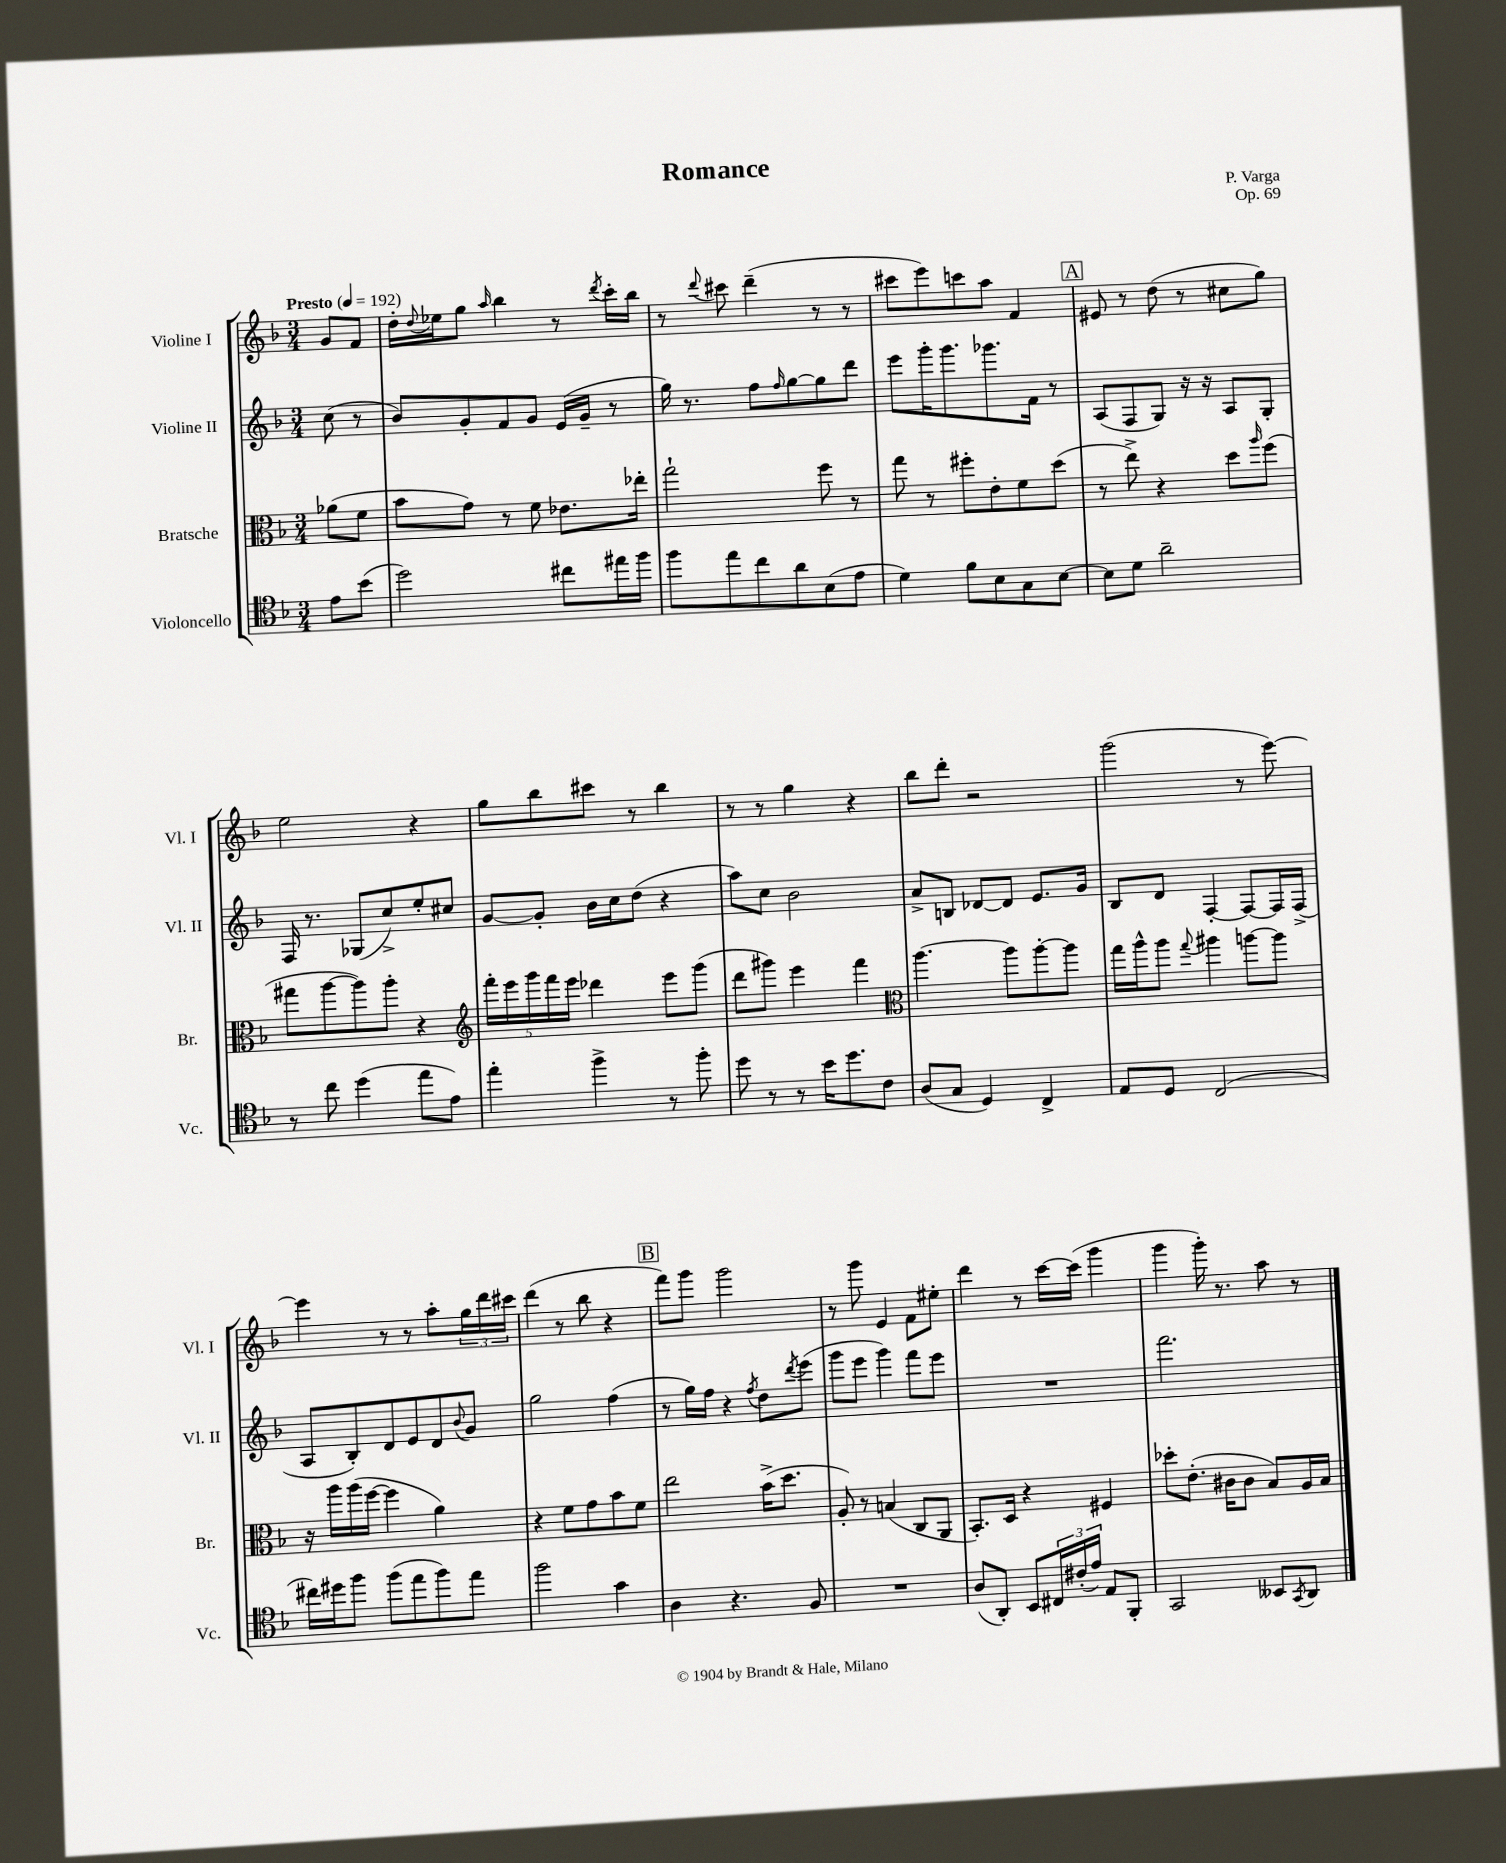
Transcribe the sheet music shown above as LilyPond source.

\header { title = "Romance" composer = "P. Varga" opus = "Op. 69" }
<<
\new StaffGroup <<
\new Staff = "s0" \with { instrumentName = "Violine I" shortInstrumentName = "Vl. I" } {
    \clef treble \key f \major \numericTimeSignature \time 3/4 \partial 4 \tempo "Presto" 4 = 192
    g'8 f'8 |
    d''16-. \appoggiatura { d''8 } ees''16 g''8 \grace { a''16 } bes''4 r8 \acciaccatura { d'''8 } c'''16-. bes''16 |
    r8 \appoggiatura { d'''8 } cis'''8 d'''4--( r8 r8 |
    cis'''8 e'''8) c'''8 a''8 f'4 |
    \mark \markup { \box "A" } eis'8 r8 d''8( r8 cis''8 g''8) |
    e''2 r4 |
    g''8 bes''8 cis'''8 r8 bes''4 |
    r8 r8 g''4 r4 |
    bes''8 d'''8-. r2 |
    g'''2( r8 e'''8~) |
    e'''4 r8 r8 a''8-. \tuplet 3/2 { g''16 d'''16 cis'''16 } |
    d'''4( r8 bes''8 r4 |
    \mark \markup { \box "B" } f'''8) g'''8 g'''2 |
    r8 g'''8 e'4 f'8 eis''8-. |
    d'''4 r8 c'''16~ c'''16( g'''4 |
    g'''4 g'''16-.) r8. a''8 r8 \bar "|." |
}
\new Staff = "s1" \with { instrumentName = "Violine II" shortInstrumentName = "Vl. II" } {
    \clef treble \key f \major \numericTimeSignature \time 3/4 \partial 4
    c''8( r8 |
    bes'8) g'8-. f'8 g'8 e'16( g'16-- r8 |
    g''16) r8. f''8 \grace { f''16 } g''8~ g''8 d'''8 |
    e'''8 g'''16-. g'''8. ges'''8. f'16 r8 |
    \mark \markup { \box "A" } a8( f8 g8) r16 r16 a8 g8-. |
    f16 r8. ges8( c''8->) e''8-. cis''8 |
    g'8~ g'8-. bes'16 c''16 d''8( r4 |
    a''8) c''8 bes'2 |
    a'8-> b8 des'8~ des'8 e'8. g'16 |
    bes8 d'8 f4~-. f8~ f16 f16->( |
    a8 bes8-.) d'8 e'8 d'8 \appoggiatura { bes'8 } g'8 |
    g''2 f''4( |
    \mark \markup { \box "B" } r8 g''16) f''16 r4 \acciaccatura { f''8 } d''8 \acciaccatura { d'''8 } e'''8( |
    g'''8 e'''8 g'''4) f'''8 e'''8 |
    R2. |
    f'''2. \bar "|." |
}
\new Staff = "s2" \with { instrumentName = "Bratsche" shortInstrumentName = "Br." } {
    \clef alto \key f \major \numericTimeSignature \time 3/4 \partial 4
    aes'8( f'8 |
    bes'8 g'8) r8 f'8 ees'8. ees''16-. |
    g''2-! f''8 r8 |
    g''8 r8 fis''8-. e'8-. f'8 d''8( |
    \mark \markup { \box "A" } r8 e''8->) r4 d''8 \grace { a''16 } f''8( |
    gis''8 a''8~ a''8) a''8-. r4 |
    \clef treble \tuplet 5/4 { f'''16-. e'''16 g'''16 f'''16 e'''16 } des'''4 e'''8 g'''8( |
    d'''8 gis'''8) e'''4 f'''4 |
    \clef alto a''4.~ a''8 a''8~-. a''8 |
    g''16 a''16-^ a''8 \appoggiatura { g''8 } ais''4 a''8~ a''8 |
    r16 a''16 a''16( f''16~ f''4 a'4) |
    r4 f'8 g'8 bes'8 f'8 |
    \mark \markup { \box "B" } e''2 bes'16->( d''8. |
    a8-.) r8 b4( c8 a,8 |
    bes,8.-.) d16 r4 fis4 |
    des''8-. e'8.-.( cis'16 cis'8 bes8) a16 bes16 \bar "|." |
}
\new Staff = "s3" \with { instrumentName = "Violoncello" shortInstrumentName = "Vc." } {
    \clef tenor \key f \major \numericTimeSignature \time 3/4 \partial 4
    e'8 bes'8( |
    d''2) cis''8 eis''16 f''16 |
    f''8 e''8 c''8 a'8 bes8( e'8 |
    d'4) f'8 bes8 g8 bes8~ |
    \mark \markup { \box "A" } bes8 d'8 a'2-- |
    r8 c''8 d''4( e''8 e'8) |
    e''4-. f''4-> r8 f''8-. |
    d''8 r8 r8 bes'16 d''8. c'8 |
    a8( g8 d4) c4-> |
    e8 d8 c2( |
    cis''16) dis''16 f''8 f''8( e''8 f''8) e''8 |
    f''2 g'4 |
    \mark \markup { \box "B" } a4 r4. f8 |
    R2. |
    a8( a,8-.) bes,8 \tuplet 3/2 { cis16 cis'16-.( e'16) } e8 f,8-. |
    g,2 beses,8 \acciaccatura { g,8 } a,8 \bar "|." |
}
>>
>>
\layout { \context { \Score \remove "Bar_number_engraver" } }
